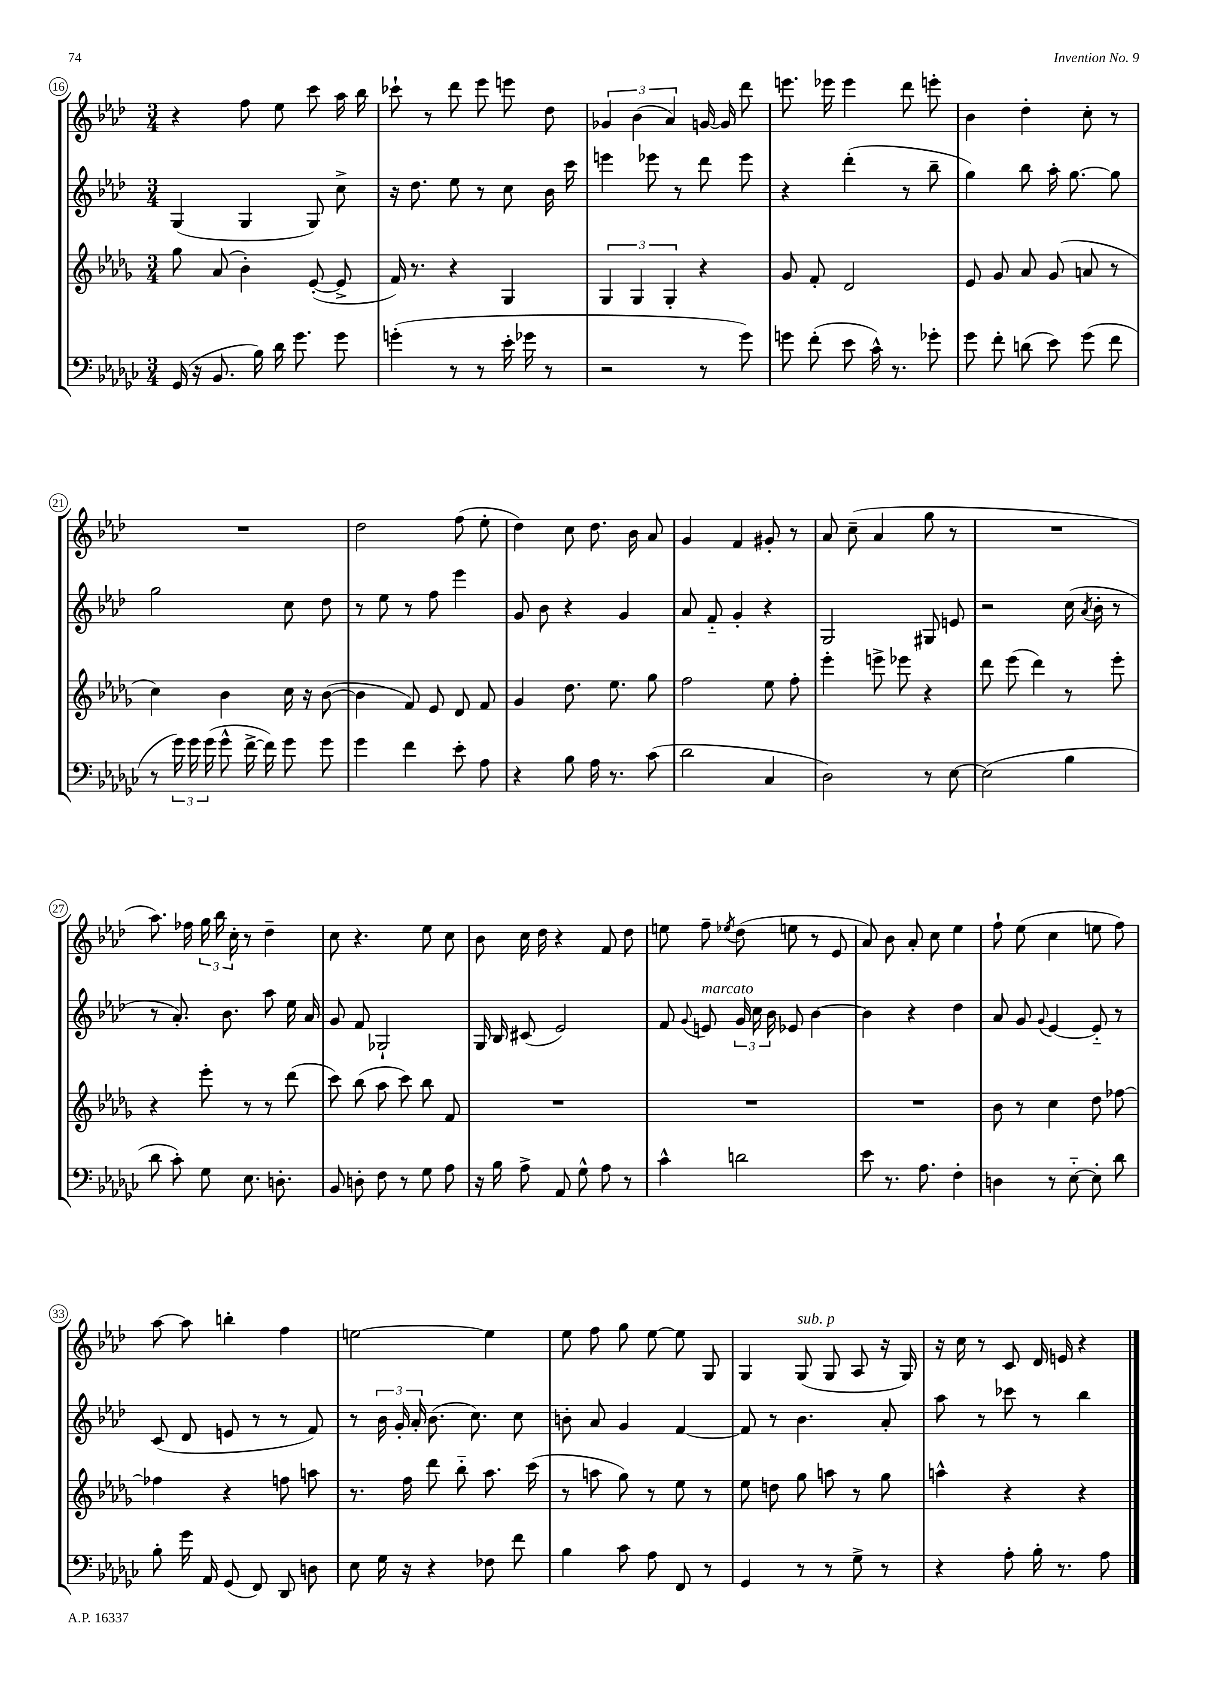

**kern	**kern	**kern	**kern
*staff4	*staff3	*staff2	*staff1
*clefF4	*clefG2	*clefG2	*clefG2
*k[b-e-a-d-g-c-]	*k[b-e-a-d-g-]	*k[b-e-a-d-]	*k[b-e-a-d-]
*M3/4	*M3/4	*M3/4	*M3/4
(16GG-	8gg-	(4G	4r
16r	.	.	.
8.BB-	(8a-	.	.
.	4b-')	4G	8ff
16B-)	.	.	.
16d-	.	.	8ee-
8.g-	.	.	.
.	([8e-'	8G)	8ccc
8g-	8e-^]	8cc^	16aa-
.	.	.	16bb-
=	=	=	=
(4g'	16f)	16r	8ccc-`
.	8.r	8.dd-	.
.	.	.	8r
8r	4r	8ee-	8ddd-
8r	.	8r	8eee-
16e-'	4G-	8cc	8eee
16g-	.	.	.
8r	.	16b-	8dd-
.	.	16ccc	.
=	=	=	=
2r	6G-	4eee	6g-
.	6G-	.	(6b-
.	.	8eee-	.
.	6G-'	.	6a-)
.	.	8r	.
8r	4r	8ddd-	[16g
.	.	.	16g]
8g-)	.	8eee-	8ddd-
=	=	=	=
8g	8g-	4r	8.eee
(8f'	8f'	.	.
.	.	.	16eee-
8e-	2d-	(4ddd-'	4eee-
16c-^^)	.	.	.
8.r	.	.	.
.	.	8r	8ddd-
8g-'	.	8bb-~	8eee'
=	=	=	=
8g-	8e-	4gg)	4b-
8f'	8g-	.	.
(8d	8a-	8bb-	4dd-'
8e-)	(8g-	16aa-'	.
.	.	[8.gg	.
(8g-	8a	.	8cc'
8f	8r	8gg]	8r
=	=	=	=
8r	4cc)	2gg	2.r
24g-)	.	.	.
24g-	.	.	.
(24g-	.	.	.
8g-^^	4b-	.	.
[16f^	.	.	.
16f])	.	.	.
8g-	16cc	8cc	.
.	16r	.	.
8g-	([8b-	8dd-	.
=	=	=	=
4g-	4b-]	8r	2dd-
.	.	8ee-	.
4f	8f)	8r	.
.	8e-	8ff	.
8e-'	8d-	4eee-	(8ff
8A-	8f	.	8ee-'
=	=	=	=
4r	4g-	8g	4dd-)
.	.	8b-	.
8B-	8.dd-	4r	8cc
16A-	.	.	8.dd-
8.r	8.ee-	.	.
.	.	4g	.
.	.	.	16b-
(8c-	8gg-	.	8a-
=	=	=	=
2d-	2ff	8a-	4g
.	.	8f'~	.
.	.	4g'	4f
4C-	8ee-	4r	8g#'
.	8ff'	.	8r
=	=	=	=
2D-)	4eee-'	2G	8a-
.	.	.	(8cc~
.	8eee^	.	4a-
.	8eee-	.	.
8r	4r	8G#	8gg
[8E-	.	8e	8r
=	=	=	=
(2E-]	8ddd-	2r	2.r
.	(8eee-	.	.
.	4ddd-)	.	.
4B-	8r	(16cc	.
.	.	8qa-	.
.	.	16b-'	.
.	8eee-'	8r	.
=	=	=	=
8d-	4r	8r	8.aa-)
8c-')	.	8.a-')	.
.	.	.	16ff-
8G-	8eee-'	.	24gg
.	.	.	24bb-
.	.	8.b-	.
.	.	.	24cc'
8.E-	8r	.	8r
.	8r	8aa-	4dd-~
8.D'	.	.	.
.	(8ddd-	16ee-	.
.	.	16a-	.
=	=	=	=
8BB-	8ccc)	8g	8cc
8D'	(8bb-	8f	4.r
8F	8aa-	2G-`	.
8r	8ccc)	.	.
8G-	8bb-	.	8ee-
8A-	8f	.	8cc
=	=	=	=
16r	2.r	16G	8b-
16B-	.	16B-	.
8A-^	.	(8c#	16cc
.	.	.	16dd-
8AA-	.	2e-)	4r
8G-^^	.	.	.
8A-	.	.	8f
8r	.	.	8dd-
=	=	=	=
4c-^^	2.r	8f	8ee
.	.	8qqg	.
.	.	8e	8ff~
.	.	.	8qee-
2d	.	24g	(8dd-
.	.	24cc	.
.	.	24b-	.
.	.	8e-	8ee
.	.	[4b-	8r
.	.	.	8e-
=	=	=	=
8e-	2.r	4b-]	8a-)
8.r	.	.	8b-
.	.	4r	8a-'
8.A-	.	.	.
.	.	.	8cc
4F'	.	4dd-	4ee-
=	=	=	=
4D	8b-	8a-	8ff`
.	8r	8g	(8ee-
.	.	8qqg	.
8r	4cc	[4e-	4cc
[8E-'~	.	.	.
8E-']	8dd-	8e-'~]	8ee
8d-	[8ff-	8r	8ff)
=	=	=	=
8B-'	4ff-]	(8c	[8aa-
16g-	.	8d-	8aa-]
16AA-	.	.	.
(8GG-	4r	8e	4bb'
8FF)	.	8r	.
8DD-	8ff	8r	4ff
8D	8aa	8f)	.
=	=	=	=
8E-	8.r	8r	[2ee
16G-	.	24b-	.
.	.	24g'	.
16r	16ff	.	.
.	.	24a-'	.
4r	8ddd-	(8.b-	.
.	8bb-'~	.	.
.	.	8.cc)	.
8F-	8.aa-	.	4ee]
8f	.	8cc	.
.	(16ccc	.	.
=	=	=	=
4B-	8r	8b'	8ee-
.	8aa	8a-	8ff
8c-	8gg-)	4g	8gg
8A-	8r	.	[8ee-
8FF	8ee-	[4f	8ee-]
8r	8r	.	8G
=	=	=	=
4GG-	8ee-	8f]	4G
.	8dd	8r	.
8r	8gg-	4.b-	(8G
8r	8aa	.	8G
8G-^	8r	.	8A-
8r	8gg-	8a-'	16r
.	.	.	16G)
=	=	=	=
4r	4aa^^	8aa-	16r
.	.	.	16cc
.	.	8r	8r
8A-'	4r	8ccc-	8c
16B-'	.	8r	16d-
8.r	.	.	16e
.	4r	4bb-	4r
8A-	.	.	.
==	==	==	==
*-	*-	*-	*-
